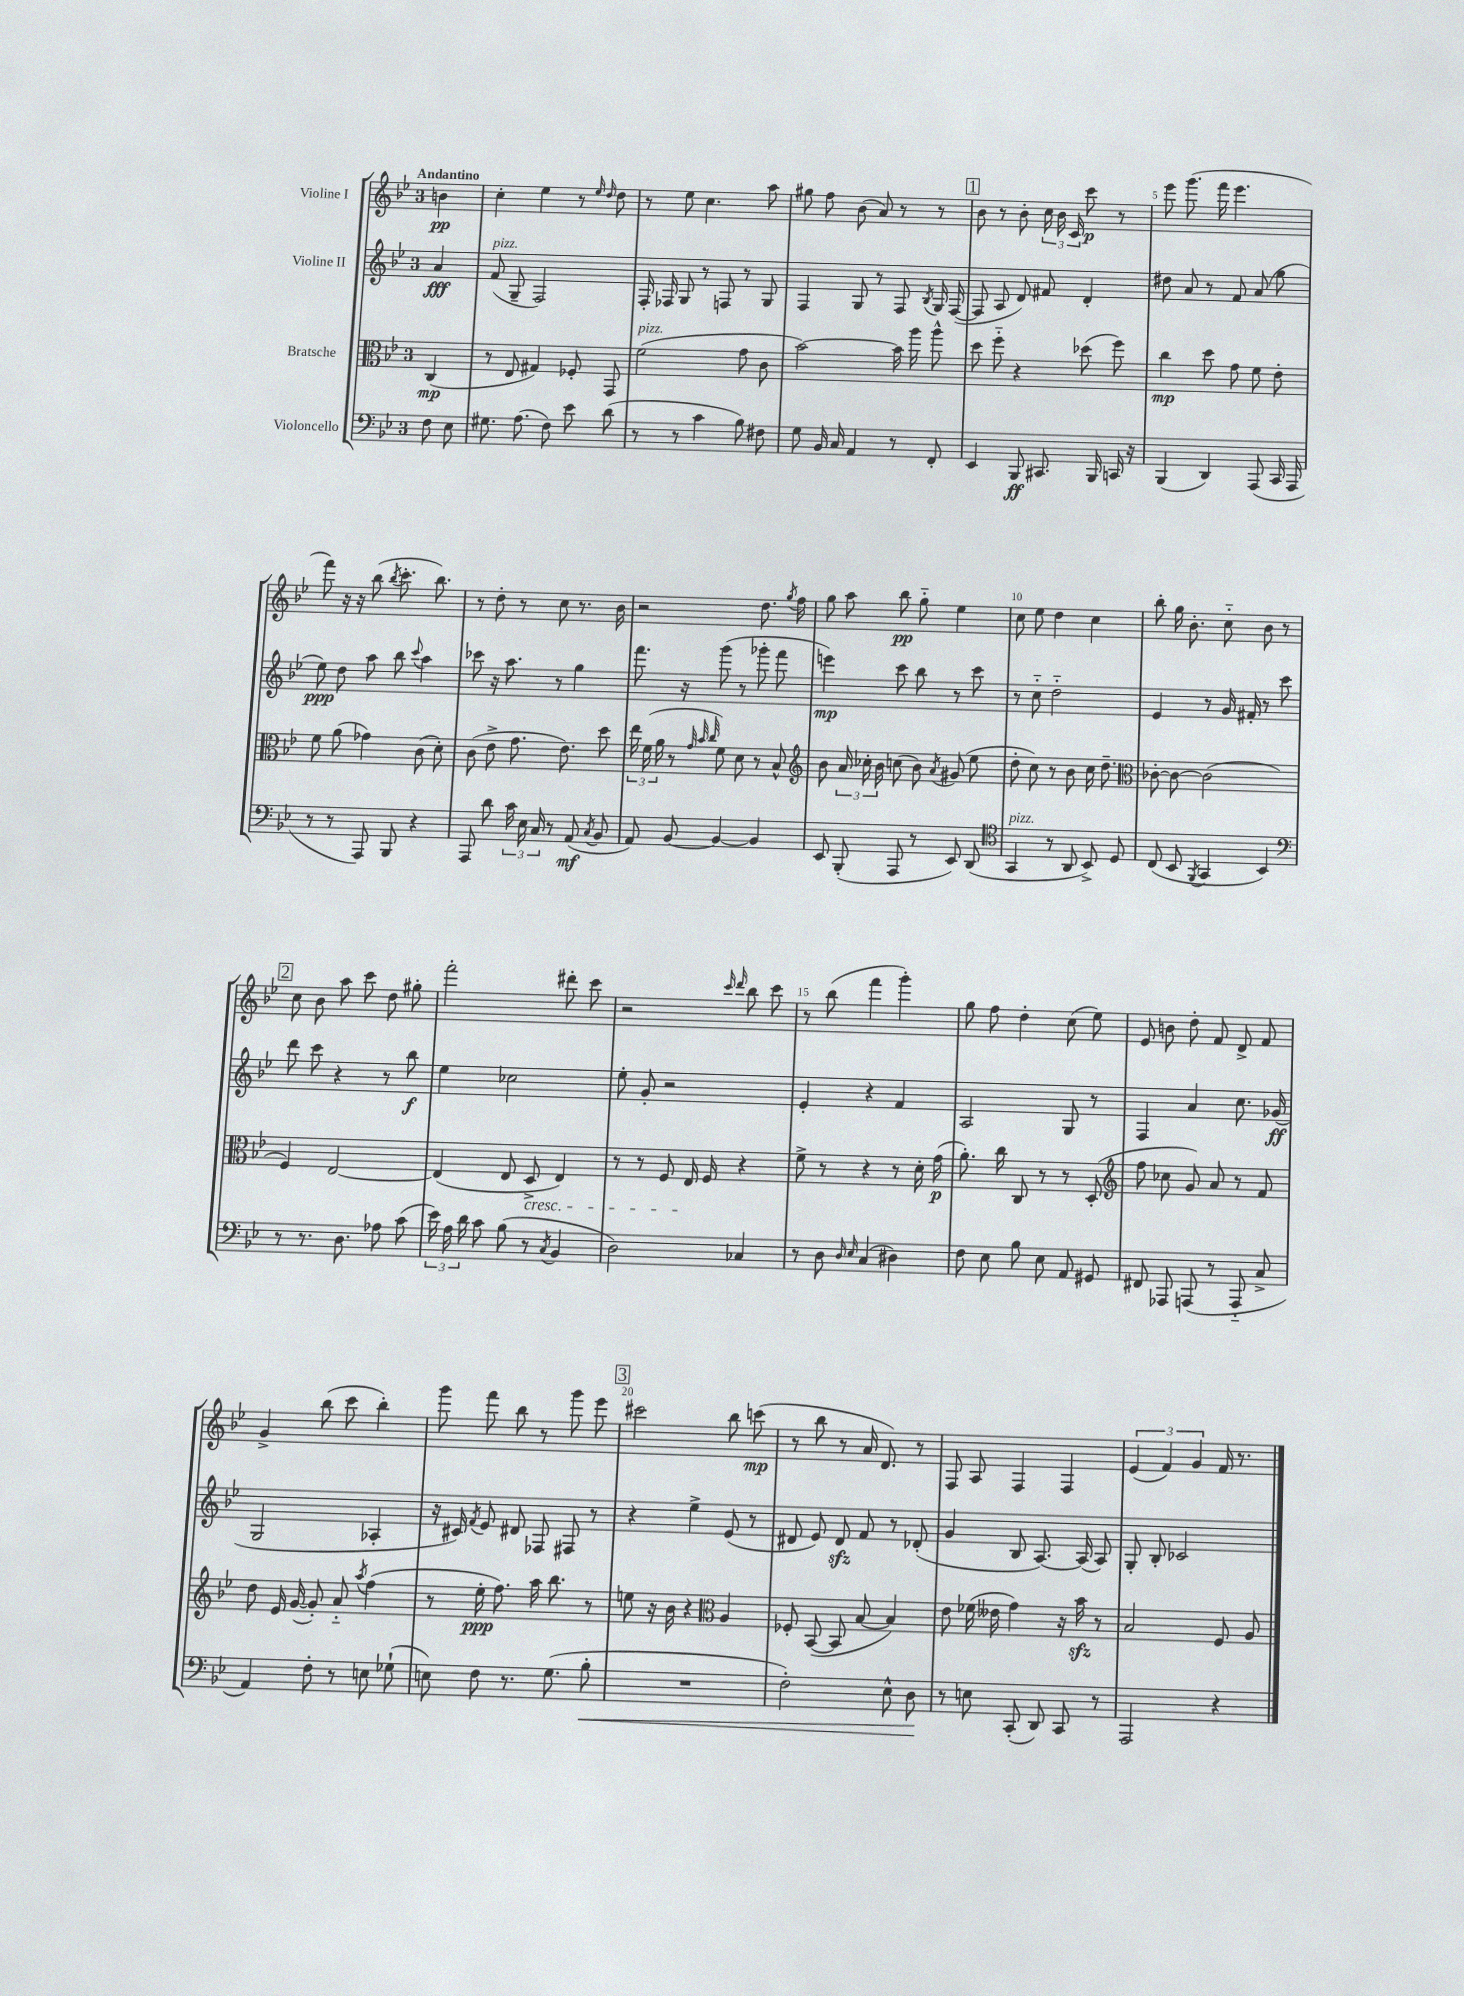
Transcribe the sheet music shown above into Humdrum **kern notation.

**kern	**dynam	**kern	**dynam	**kern	**dynam	**kern	**dynam
*part4	*part4	*part3	*part3	*part2	*part2	*part1	*part1
*staff4	*staff4	*staff3	*staff3	*staff2	*staff2	*staff1	*staff1
*I"Violoncello	*	*I"Bratsche	*	*I"Violine II	*	*I"Violine I	*
*clefF4	*	*clefC3	*	*clefG2	*	*clefG2	*
*k[b-e-]	*	*k[b-e-]	*	*k[b-e-]	*	*k[b-e-]	*
*M3/4	*	*M3/4	*	*M3/4	*	*M3/4	*
=	=	=	=	=	=	=	=
!	!	!	!	!	!	!LO:TX:a:B:t=Andantino	!
8F\	.	(4C/	mp	4a/	fff	4bn\	pp
8E-\	.	.	.	.	.	.	.
=1	=1	=1	=1	=1	=1	=1	=1
!	!	!	!	!LO:TX:a:i:t=pizz.	!	!	!
8.G#X\	.	8r	.	(8f/	.	4cc'\	.
.	.	8E-/	.	8G~/	.	.	.
(8.A\	.	.	.	.	.	.	.
.	.	4G#X/)	.	2F/)	.	4ee-\	.
8F\)	.	.	.	.	.	.	.
8e-\	.	8F-X'/	.	.	.	8r	.
.	.	.	.	.	.	16qqee-/	.
.	.	.	.	.	.	16qqdd/	.
(8d\	.	8GG/	.	.	.	8dd\	.
=2	=2	=2	=2	=2	=2	=2	=2
!	!	!LO:TX:a:i:t=pizz.	!	!	!	!	!
8r	.	(2f\	.	16F'/	.	8r	.
.	.	.	.	16F-X/	.	.	.
8r	.	.	.	8G/	.	8ee-\	.
4c\	.	.	.	8r	.	4.cc\	.
.	.	.	.	8Fn/	.	.	.
8B-\)	.	8g\	.	8r	.	.	.
8F#X\	.	8c\	.	8G/	.	8aa\	.
=3	=3	=3	=3	=3	=3	=3	=3
8G\	.	[2b-\)	.	4F/	.	8gg#X\	.
16BB-/	.	.	.	.	.	8ff\	.
16C/	.	.	.	.	.	.	.
4AA/	.	.	.	8G/	.	(8b-\	.
.	.	.	.	8r	.	8a/)	.
8r	.	16b-\]	.	8F/	.	8r	.
.	.	16aa\	.	.	.	.	.
.	.	.	.	8qB-/	.	.	.
8FF'/	.	8aa^^\	.	16G/	.	8r	.
.	.	.	.	([16F/	.	.	.
!!LO:REH:place=s1:t=1
=4	=4	=4	=4	=4	=4	=4	=4
4EE-/	.	8dd\	.	8F/]	.	8b-\	.
.	.	8ff\	.	8A/	.	8r	.
8BBB-/	ff	4r	.	8d/)	.	8b-'\	.
8.CC#X/	.	.	.	8f#X/	.	24cc\	.
.	.	.	.	.	.	24b-\	.
.	.	.	.	.	.	24c/	.
.	.	(8dd-X\	.	4d'/	.	8ccc\	p
16BBB-/	.	.	.	.	.	.	.
16CCn/	.	8ff\)	.	.	.	8r	.
16r	.	.	.	.	.	.	.
=5	=5	=5	=5	=5	=5	=5	=5
(4BBB-/	.	4cc\	mp	8dd#X\	.	8eee-\	.
.	.	.	.	8a/	.	(8.ggg\	.
4DD/)	.	8dd\	.	8r	.	.	.
.	.	.	.	.	.	16fff\	.
.	.	8g\	.	8f/	.	4.eee-\	.
(8AAA/	.	8f\	.	(8a/	.	.	.
16CC/	.	8e-'\	.	8gg\	.	.	.
16AAA/	.	.	.	.	.	.	.
!!LO:LB:g=z
=6	=6	=6	=6	=6	=6	=6	=6
8r	.	8f\	.	8ee-\)	ppp	8fff\)	.
8r	.	(8a\	.	8dd\	.	16r	.
.	.	.	.	.	.	16r	.
8AAA/)	.	4g-X\)	.	8aa\	.	(8bb-\	.
.	.	.	.	.	.	8qbb-/	.
8BBB-/	.	.	.	8bb-\	.	8.ccc'\	.
.	.	.	.	8qqccc/	.	.	.
4r	.	(8c\	.	4aa\	.	.	.
.	.	.	.	.	.	8.bb-\)	.
.	.	8d'\)	.	.	.	.	.
=7	=7	=7	=7	=7	=7	=7	=7
8AAA/	.	(8c\	.	8ccc-X\	.	8r	.
8d\	.	8e-^\	.	16r	.	8dd'\	.
.	.	.	.	8.aa\	.	.	.
24c\	.	8.g\	.	.	.	8r	.
24E-\	.	.	.	.	.	.	.
24C/	.	.	.	.	.	.	.
8r	.	.	.	8r	.	8cc\	.
.	.	8.e-\)	.	.	.	.	.
(8AA/	mf	.	.	4gg\	.	8.r	.
8qC/	.	.	.	.	.	.	.
8BB-/	.	8dd\	.	.	.	.	.
.	.	.	.	.	.	16b-\	.
=8	=8	=8	=8	=8	=8	=8	=8
8AA/)	.	24ee-\	.	8.fff\	.	2r	.
.	.	(24f\	.	.	.	.	.
.	.	24a\	.	.	.	.	.
[8BB-/	.	8r	.	.	.	.	.
.	.	.	.	16r	.	.	.
.	.	32qqg/	.	.	.	.	.
.	.	32qqb-/	.	.	.	.	.
.	.	32qqcc/	.	.	.	.	.
4BB-/_	.	8f\)	.	(8ggg\	.	.	.
.	.	8d\	.	8r	.	.	.
4BB-/]	.	8r	.	8ggg-X'\	.	8.dd\	.
.	.	8B-^^/	.	8fff\	.	.	.
.	.	.	.	.	.	8qgg/	.
.	.	.	.	.	.	16ff\	.
=9	=9	=9	=9	=9	=9	=9	=9
*	*	*clefG2	*	*	*	*	*
8EE-/	.	8b-\	.	4eeen\)	mp	8gg\	.
(8BBB-'/	.	24a/	.	.	.	8aa\	.
.	.	24cc-X'\	.	.	.	.	.
.	.	24b-\	.	.	.	.	.
8AAA/	.	(8ccn\	.	8ccc\	.	8bb-\	pp
8r	.	8b-\)	.	8bb-\	.	8gg\	.
.	.	8qa/	.	.	.	.	.
8EE-/)	.	(8g#X/	.	8r	.	4ee-\	.
(8DD/	.	8ee-\	.	8ccc\	.	.	.
=10	=10	=10	=10	=10	=10	=10	=10
*clefC4	*	*	*	*	*	*	*
!LO:TX:a:i:t=pizz.	!	!	!	!	!	!	!
4GG/	.	8dd'\	.	8r	.	8cc\	.
.	.	8cc\)	.	8cc\	.	8ee-\	.
8r	.	8r	.	2dd\	.	4dd\	.
8AA/	.	8b-\	.	.	.	.	.
8BB-^/)	.	16cc\	.	.	.	4cc\	.
.	.	8.dd~\	.	.	.	.	.
8D/	.	.	.	.	.	.	.
=11	=11	=11	=11	=11	=11	=11	=11
*	*	*clefC3	*	*	*	*	*
(8C/	.	[8c-X'\	.	4e-/	.	8bb-'\	.
8BB-/	.	8c-\_	.	.	.	16gg\	.
.	.	.	.	.	.	8.b-'\	.
8qFF/	.	.	.	.	.	.	.
4GG/	.	(2c-\]	.	8r	.	.	.
.	.	.	.	16g/	.	8cc\	.
.	.	.	.	16f#X'/	.	.	.
4BB-/)	.	.	.	8r	.	8b-\	.
.	.	.	.	8ccc\	.	8r	.
!!LO:LB:g=z
!!LO:REH:place=s1:t=2
=12	=12	=12	=12	=12	=12	=12	=12
*clefF4	*	*	*	*	*	*	*
8r	.	4F/)	.	8ddd\	.	8cc\	.
8.r	.	.	.	8ccc\	.	8b-\	.
.	.	[2E-/	.	4r	.	8aa\	.
8.D\	.	.	.	.	.	.	.
.	.	.	.	.	.	8ccc\	.
8A-X\	.	.	.	8r	.	8dd\	.
(8c\	.	.	.	8bb-\	f	8gg#X'\	.
=13	=13	=13	=13	=13	=13	=13	=13
24e-\)	.	(4E-/]	.	4ee-\	.	2fff'\	.
24A\	.	.	.	.	.	.	.
24d\	.	.	.	.	.	.	.
8c\	.	.	.	.	.	.	.
(8B-\	.	8E-/	.	2cc-X\	.	.	.
!	!	!LO:TX:b:i:t=cresc.	!	!	!	!	!
8r	.	8D^/	.	.	.	.	.
8qC/	.	.	.	.	.	.	.
4BB-/	.	4E-/)	.	.	.	8ddd#X'\	.
.	.	.	.	.	.	8ccc\	.
=14	=14	=14	=14	=14	=14	=14	=14
2D\)	.	8r	.	8ee-'\	.	2r	.
.	.	8r	.	8g'/	.	.	.
.	.	8F/	.	2r	.	.	.
.	.	16E-/	.	.	.	.	.
.	.	16F/	.	.	.	.	.
.	.	.	.	.	.	16qqccc/	.
.	.	.	.	.	.	16qqddd/	.
4C-X/	.	4r	.	.	.	8bb-\	.
.	.	.	.	.	.	8ccc\	.
=15	=15	=15	=15	=15	=15	=15	=15
8r	.	8f^\	.	4e-'/	.	8r	.
8D\	.	8r	.	.	.	(8bb-\	.
16qqD/	.	.	.	.	.	.	.
16qqE-/	.	.	.	.	.	.	.
(4C/	.	4r	.	4r	.	4fff\	.
4D#X\)	.	8r	.	4f/	.	4ggg'\)	.
.	.	16d'\	.	.	.	.	.
.	.	(16g\	p	.	.	.	.
=16	=16	=16	=16	=16	=16	=16	=16
8F\	.	8.a'\)	.	2A/	.	8gg\	.
8E-\	.	.	.	.	.	8ff\	.
.	.	16cc\	.	.	.	.	.
8B-\	.	8C/	.	.	.	4dd'\	.
8E-\	.	8r	.	.	.	.	.
8AA/	.	8r	.	8G/	.	(8cc\	.
8GG#X/	.	(8D'/	.	8r	.	8ee-\)	.
=17	=17	=17	=17	=17	=17	=17	=17
*	*	*clefG2	*	*	*	*	*
8FF#X/	.	8ff\	.	4F/	.	8e-/	.
8AAA-X/	.	8cc-X\	.	.	.	8bn\	.
(8AAAn/	.	8g/)	.	4a/	.	8dd'\	.
8r	.	8a/	.	.	.	8f/	.
8AAA/	.	8r	.	8.cc\	.	8d^/	.
8C^/	.	8f/	.	.	.	8f/	.
.	.	.	.	(16g-X/	ff	.	.
!!LO:LB:g=z
=18	=18	=18	=18	=18	=18	=18	=18
4AA/)	.	8dd\	.	2G/	.	4g^/	.
.	.	16e-/	.	.	.	.	.
.	.	([16g/	.	.	.	.	.
8F'\	.	8g'/])	.	.	.	(8bb-\	.
8r	.	8a/	.	.	.	8ccc\	.
.	.	8qaa/	.	.	.	.	.
8En\	.	(4ff\	.	4A-X'/	.	4bb-'\)	.
(8G-X`\	.	.	.	.	.	.	.
=19	=19	=19	=19	=19	=19	=19	=19
8En\)	.	8r	.	16r	.	8ggg\	.
.	.	.	.	16c#X/)	.	.	.
.	.	.	.	8qf/	.	.	.
8F\	.	16ee-'\	ppp	8e-/	.	8fff\	.
.	.	8.ff\)	.	.	.	.	.
8.r	.	.	.	8d#X/	.	8bb-\	.
.	.	16aa\	.	8F-X/	.	8r	.
(8.G\	.	8.bb-\	.	.	.	.	.
.	.	.	.	8F#X/	.	8ggg\	.
!	!LO:HP:b	!	!	!	!	!	!
8B-'\	<	8r	.	8r	.	8eee-\	.
!!LO:REH:place=s1:t=3
=20	=20	=20	=20	=20	=20	=20	=20
2.r	.	8een\	.	4r	.	2ccc#X\	.
.	.	16r	.	.	.	.	.
.	.	16b-\	.	.	.	.	.
.	.	4r	.	4ee-^\	.	.	.
*	*	*clefC3	*	*	*	*	*
.	.	4A/	.	(8e-/	.	8bb-\	.
.	.	.	.	8r	.	(8cccn\	mp
=21	=21	=21	=21	=21	=21	=21	=21
2F'\)	.	8F-X'/	.	8d#X/	.	8r	.
.	.	([8BB-/	.	8e-/)	.	8bb-\	.
.	.	8BB-/]	.	8d#zz/	.	8r	.
.	.	[8B-/	.	8f/	.	16a/	.
.	.	.	.	.	.	8.d/)	.
8E-^^\	.	4B-/])	.	8r	.	.	.
8D\	.	.	.	(8d-X'/	.	8r	.
.	[	.	.	.	.	.	.
=22	=22	=22	=22	=22	=22	=22	=22
8r	.	8e-\	.	4g/	.	8F/	.
8En\	.	(16f-X\	.	.	.	8A/	.
.	.	16e--X\	.	.	.	.	.
(8CC'/	.	4g\)	.	8B-/	.	4F/	.
8DD/)	.	.	.	[8.A/)	.	.	.
8CC/	.	16r	.	.	.	4F/	.
.	.	16b-zz\	.	(16A/]	.	.	.
8r	.	8r	.	8A/)	.	.	.
=23	=23	=23	=23	=23	=23	=23	=23
2AAA/	.	2B-/	.	8G'/	.	(6e-/	.
.	.	.	.	8B-'/	.	.	.
.	.	.	.	.	.	6f/)	.
.	.	.	.	2c-X/	.	.	.
.	.	.	.	.	.	6g/	.
4r	.	8F/	.	.	.	16f/	.
.	.	.	.	.	.	8.r	.
.	.	8A/	.	.	.	.	.
==	==	==	==	==	==	==	==
*-	*-	*-	*-	*-	*-	*-	*-
